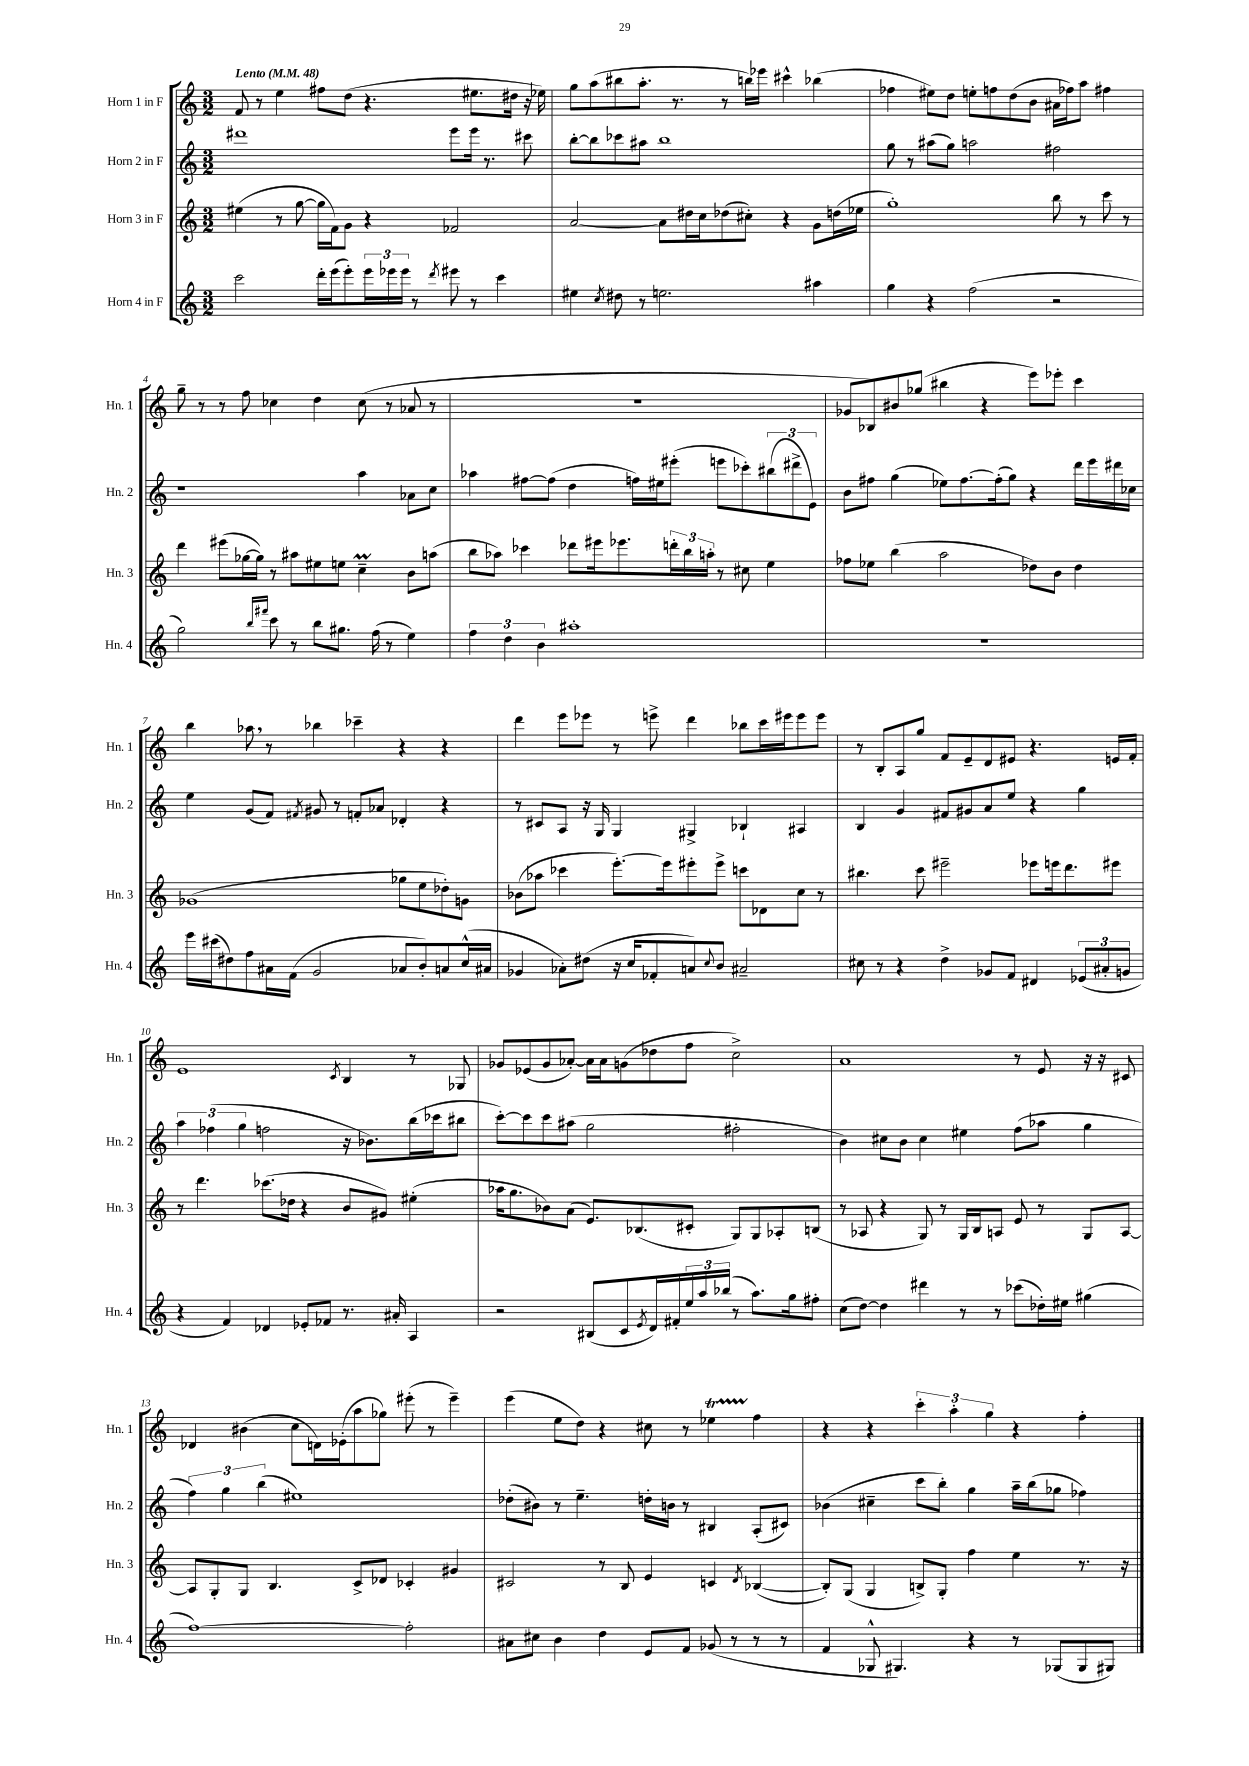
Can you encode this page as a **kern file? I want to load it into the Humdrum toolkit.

**kern	**kern	**kern	**kern
*staff4	*staff3	*staff2	*staff1
*clefG2	*clefG2	*clefG2	*clefG2
*k[]	*k[]	*k[]	*k[]
*M3/2	*M3/2	*M3/2	*M3/2
*MM48	*MM48	*MM48	*MM48
2ccc\	(4ee#\	1ddd#	8f/
.	.	.	8r
.	8r	.	4ee\
.	[8gg\	.	.
16ddd'\LL	16gg\]LL	.	8ff#\L
(16eee\J	16f\J)	.	.
8eee'\)	8g\J	.	(8dd\J
24eee\L	4r	.	4.r
24eee-\	.	.	.
24eee-\JJ	.	.	.
8r	.	.	.
8qddd/	.	.	.
8eee#\	2f-/	8eee\L	.
8r	.	16eee\Jk	8.ee#\L
.	.	8.r	.
4ccc\	.	.	.
.	.	.	16dd#\Jk
.	.	8ccc#\	16r
.	.	.	16ee-\)
=	=	=	=
4ee#\	[2a/	[8bb'\L	8gg\L
.	.	8bb\]	(8aa\
8qcc/	.	.	.
8dd#\	.	8ccc-\	8bb#\
8r	.	8aa#\J	8.aa'\J
2.ee\	8a\]L	1bb	.
.	.	.	8.r
.	16dd#\L	.	.
.	16cc\J	.	.
.	(8dd-\	.	8r
.	8cc#'\J)	.	16bb\LL)
.	.	.	16eee-\JJ
.	4r	.	4ccc#^^\
4aa#\	8g\L	.	(4bb-\
.	(16dd\L	.	.
.	16ee-\JJ	.	.
=	=	=	=
4gg\	1gg')	8gg\	4ff-\
.	.	8r	.
4r	.	(8aa#\L	8ee#\L)
.	.	8gg\J)	8dd\J
(2ff\	.	2aa\	8ee'\L
.	.	.	8ff\
.	.	.	(8dd\
.	.	.	8b\J
2r	8bb\	2ff#\	16a#\LL
.	.	.	16ff-\J)
.	8r	.	8aa\J
.	8ccc\	.	4ff#\
.	8r	.	.
=	=	=	=
2gg\)	4ddd\	1r	8gg~\
.	.	.	8r
.	(8eee#\L	.	8r
.	[16gg-\L	.	8ff\
.	16gg-\]JJ)	.	.
16qqbb/LL	.	.	.
16qqfff#/JJ	.	.	.
8ccc\	8r	.	4cc-\
8r	8aa#\L	.	.
8bb\L	8ee#\	.	4dd\
8.gg#\J	8ee\J	.	.
.	4cc~\	4aa\	(8cc-\
(16ff\	.	.	.
8r	.	.	8r
4ee\)	8b\L	8a-\L	8a-/
.	(8aa\J	8cc\J	8r
=	=	=	=
6ff\	8bb\L	4aa-\	1.r
.	8aa-\J)	.	.
6dd\	.	.	.
.	4ccc-\	[8ff#\L	.
6b\	.	.	.
.	.	(8ff#\]J	.
1aa#'	8ddd-\L	4dd\	.
.	16eee#\k	.	.
.	8.eee-\	.	.
.	.	16ff\LL)	.
.	.	16ee#\J	.
.	24ddd'\L	(8eee#'\J	.
.	24bb\	.	.
.	24aa'\JJ	.	.
.	8r	8eee\L	.
.	8cc#\	8ccc-'\)	.
.	4ee\	(12bb#\	.
.	.	12ddd#^\	.
.	.	12e\J)	.
=	=	=	=
1.r	8ff-\L	8b\L	8g-/L
.	8ee-\J	8ff#\J	8B-/)
.	(4bb\	(4gg\	8b#/
.	.	.	(8gg-/J
.	2aa\	8ee-\L)	4bb#\
.	.	[8.ff#\	.
.	.	.	4r
.	.	(16ff#'\]k	.
.	.	8gg\J)	.
.	8dd-\L)	4r	8eee\L)
.	8b\J	.	8eee-'\J
.	4dd-\	16ddd\LL	4ccc\
.	.	16eee\	.
.	.	16ddd#\	.
.	.	16cc-\JJ	.
=	=	=	=
16eee\LL	(1g-	4ee\	4bb\
(16ccc#\J	.	.	.
8dd#\)	.	.	.
8ff\	.	(8g/L	8aa-\
16a#\L	.	8f/J)	8r
(16f\JJ	.	.	.
.	.	8qf#/	.
2g/	.	8g#/	4bb-\
.	.	8r	.
.	.	8f'/L	4ccc-~\
.	.	8a-/J	.
8a-/L	8gg-\L	4d-'/	4r
8b'/)	8ee\	.	.
8a/	8dd-'\)	4r	4r
(16cc^^/L	8g\J	.	.
16a#/JJ	.	.	.
=	=	=	=
4g-/	(8b-\L	8r	4ddd\
.	8aa-\J	8c#/L	.
8a-'\L)	4ccc-\	8A/J	8eee\L
(8dd#\J	.	16r	8eee-\J
.	.	16G/	.
16r	[8.eee'\L)	4G/	8r
16cc/LK	.	.	.
8f-'/	.	.	8eee^\
.	16eee\]k	.	.
8a/)	8eee#'\	4G#^/	4ddd\
8qqcc/	.	.	.
8b/J	8eee#^\J	.	.
2a#~/	8ccc\L	4B-`/	8bb-\L
.	8d-\	.	16ccc\L
.	.	.	16eee#\J
.	8cc\J	4A#/	8eee#\
.	8r	.	8eee#\J
=	=	=	=
8cc#\	4.bb#\	4B/	8r
8r	.	.	8B'/L
4r	.	4g/	8A/
.	8ccc\	.	8gg/J
4dd^\	2eee#~\	8f#/L	8f/L
.	.	8g#/	8e~/
8g-/L	.	8a/	8d/
8f/J	.	8ee/J	8e#/J
4d#/	8eee-\L	4r	4.r
.	16eee\k	.	.
.	8.ddd\	.	.
(12e-/L	.	4gg\	.
12a#'/	.	.	.
.	8eee#\J	.	16e/LL
12g/J	.	.	.
.	.	.	16f'/JJ
=	=	=	=
4r	8r	6aa\	1e
.	4.ddd\	.	.
.	.	(6ff-\	.
4f/)	.	.	.
.	.	6gg\	.
4d-/	(8.ccc-\L	2ff\	.
.	16dd-\Jk	.	.
8e-'/L	4r	.	.
8f-/J	.	.	.
.	.	.	8qc/
8.r	8b/L	16r	4B/
.	.	8.b-\L)	.
.	8g#/J)	.	.
16a#'/	.	.	.
4A/	(4ee#'\	(16bb\L	8r
.	.	16ccc-\J	.
.	.	8bb#\J	8G-/
=	=	=	=
2r	16aa-\LK	[8ccc'\L)	8g-/L
.	8.gg\	.	.
.	.	8ccc\]	(8e-/
.	8b-\)	8ccc\	8g-/
.	(8a\J	(8aa#\J	[8a-'/J)
(8B#/L	8.e/L)	2gg\	16a-\]LL
.	.	.	16a-\J
8c/	.	.	(8g\
.	(8.B-/	.	.
8qe/	.	.	.
16d/L)	.	.	8dd-\
16f#'/	.	.	.
24ee/	8c#'/J	.	8ff\J
24aa/	.	.	.
(24bb-/JJ	.	.	.
8r	8G/L)	2ff#'\	2cc^\)
8.aa\L)	8G/	.	.
.	8A-'/	.	.
16gg\k	.	.	.
8ff#'\J	(8B/J	.	.
=	=	=	=
(8cc\L	8r	4b\)	1a
[8dd\J)	8A-/	.	.
4dd\]	4r	8cc#\L	.
.	.	8b\J	.
4ddd#\	8G/)	4cc#\	.
.	8r	.	.
8r	16G/LL	4ee#\	.
.	16B/J	.	.
8r	8A/J	.	.
(8ccc-\L	8e/	(8ff\L	8r
16dd-'\L)	8r	8aa-\J	8e/
16ee#\JJ	.	.	.
(4gg#\	8G/L	4gg\	16r
.	.	.	16r
.	[8A/J	.	8c#/
=	=	=	=
[1ff)	8A/]L	6ff\)	4d-/
.	8G'/	.	.
.	.	6gg\	.
.	8G/J	.	(4b#\
.	.	(6bb\	.
.	4.B/	.	.
.	.	1ee#)	8cc\L
.	.	.	16d\L)
.	.	.	(16e-'\J
.	8c^/L	.	8aa\
.	8d-/J	.	8gg-\J)
2ff'\]	4c-'/	.	(8eee#'\
.	.	.	8r
.	4g#/	.	4eee#~\)
=	=	=	=
8a#\L	2c#/	(8dd-'\L	(4eee\
8cc#\J	.	8b#\J)	.
4b\	.	8r	8ee\L
.	.	4.ee~\	8dd\J)
4dd\	8r	.	4r
.	8B/	.	.
8e/L	4e/	16dd'\LL	8cc#\
.	.	16b\JJ	.
8f/J	.	8r	8r
(8g-/	4c/	4B#/	4ee-\
8r	.	.	.
.	8qd/	.	.
8r	([4B-/	(8A'/L	4ff\
8r	.	8c#/J)	.
=	=	=	=
4f/	8B-'/]L)	(4b-\	4r
.	(8G/J	.	.
8G-^^/	4G/	4cc#~\	4r
4.G#/)	.	.	.
.	8B^/L)	8ccc\L	6ccc'\
.	8G'/J	8bb'\J)	.
.	.	.	6aa'\
4r	4ff\	4gg\	.
.	.	.	6gg\
8r	4ee\	16aa~\LL	4r
.	.	(16bb\J	.
(8G-/L	.	8gg-\J	.
8G-/	8.r	4ff-\)	4ff'\
8G#/J)	.	.	.
.	16r	.	.
==	==	==	==
*-	*-	*-	*-
